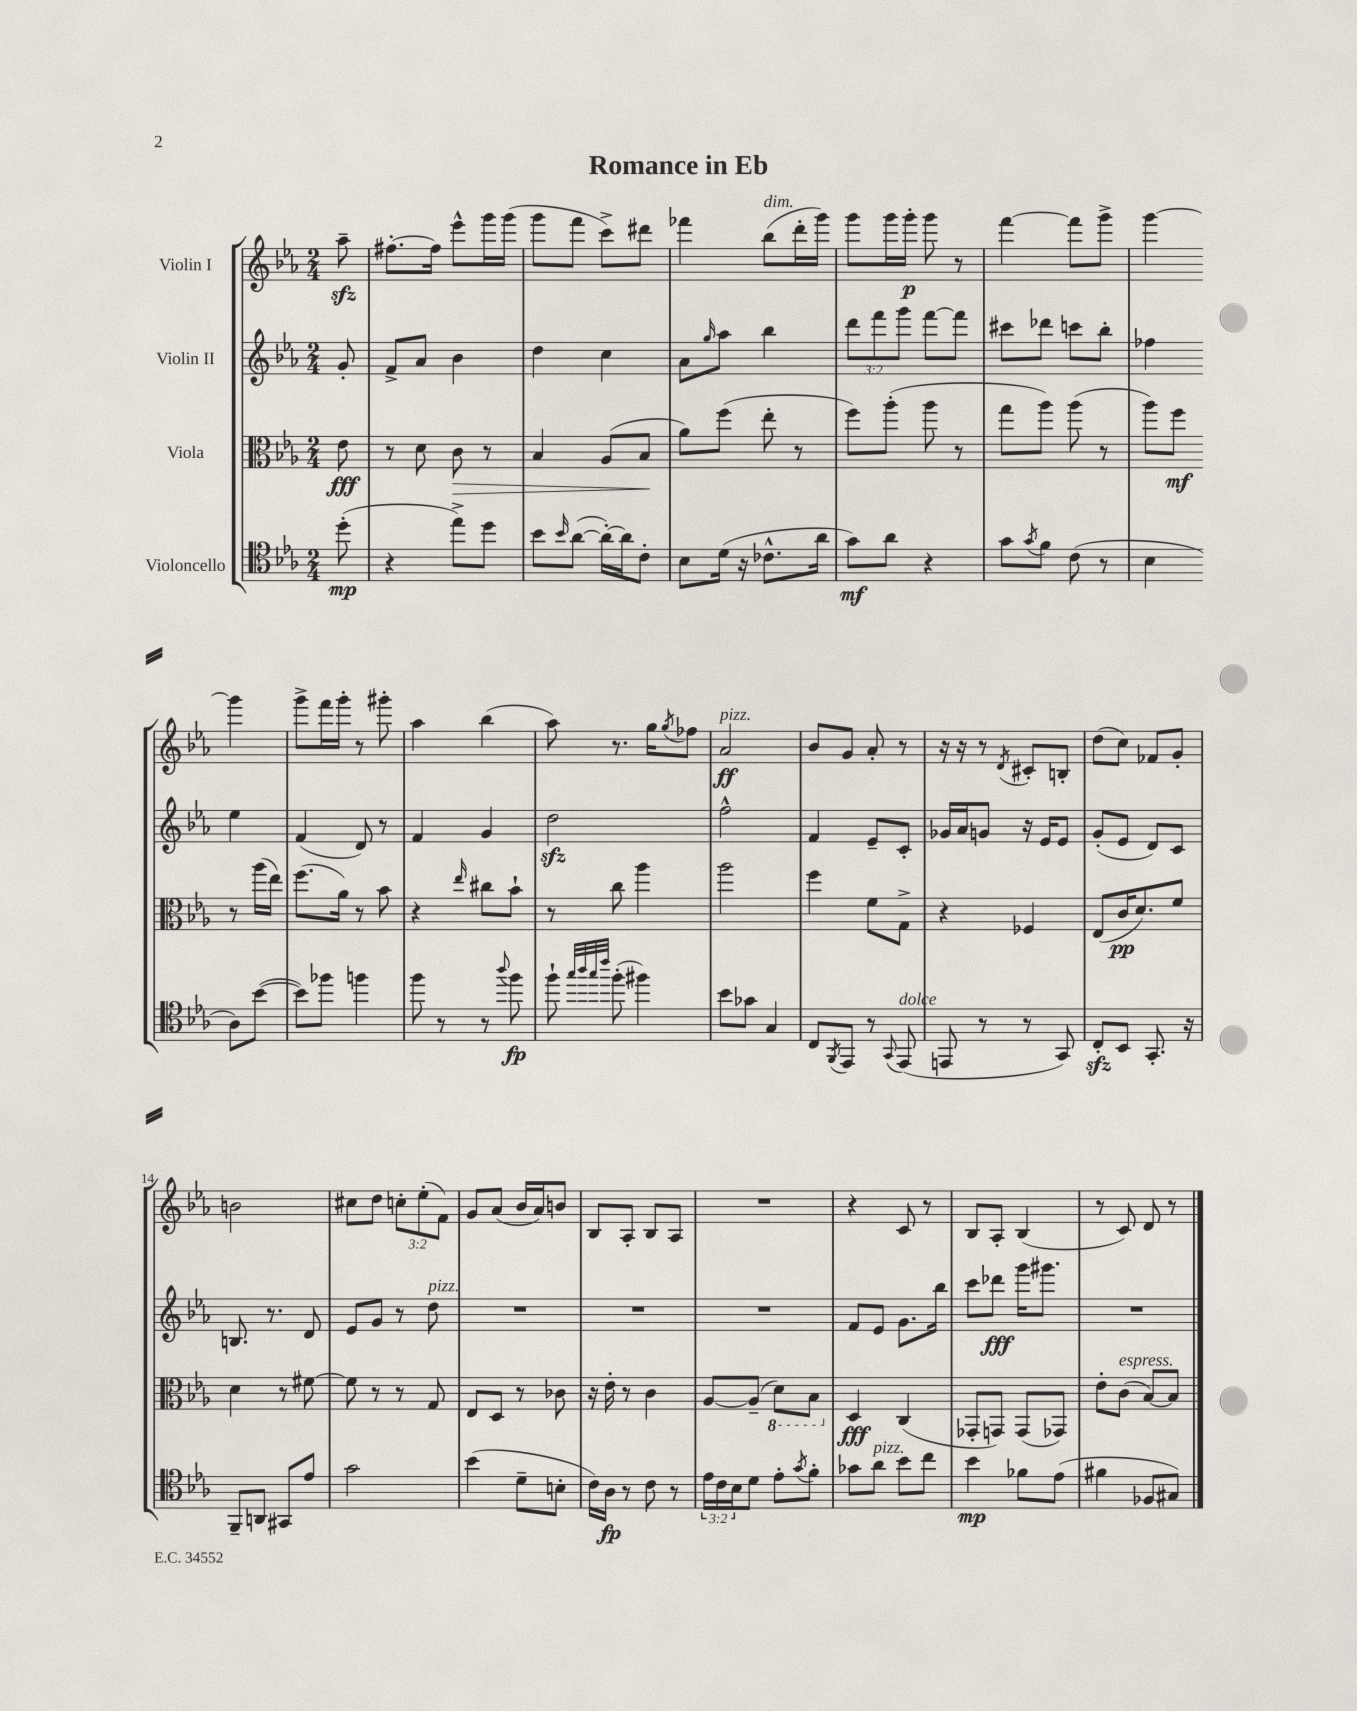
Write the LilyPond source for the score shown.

\header { title = "Romance in Eb" }
<<
\new StaffGroup <<
\new Staff = "s0" \with { instrumentName = "Violin I" } {
    \clef treble \key ees \major \numericTimeSignature \time 2/4 \override Staff.TupletNumber.text = #tuplet-number::calc-fraction-text \partial 8
    aes''8--\sfz |
    fis''8.~-. fis''16 ees'''8-^ g'''16 g'''16( |
    g'''8 f'''8 c'''8->) dis'''8 |
    fes'''4 bes''8^\markup { \italic "dim." }( d'''16-. g'''16) |
    g'''8 g'''16 g'''16-.\p g'''8 r8 |
    f'''4~ f'''8 g'''8-> |
    g'''4~ g'''4 |
    g'''8-> f'''16 g'''16-. r8 gis'''8-. |
    aes''4 bes''4( |
    aes''8) r8. g''16 \acciaccatura { g''8 } fes''8 |
    aes'2\ff^\markup { \italic "pizz." } |
    bes'8 g'8 aes'8-. r8 |
    r16 r16 r8 \acciaccatura { d'8 } cis'8-. b8-. |
    d''8( c''8) fes'8 g'8-. |
    b'2 |
    cis''8 d''8 \tuplet 3/2 { c''8-. ees''8-.( f'8) } |
    g'8 aes'8( bes'16 aes'16) b'8 |
    bes8 aes8-. bes8 aes8 |
    R2 |
    r4 c'8 r8 |
    bes8 aes8-. bes4( |
    r8 c'8) d'8 r8 \bar "|." |
}
\new Staff = "s1" \with { instrumentName = "Violin II" } {
    \clef treble \key ees \major \numericTimeSignature \time 2/4 \override Staff.TupletNumber.text = #tuplet-number::calc-fraction-text \partial 8
    g'8-. |
    f'8-> aes'8 bes'4 |
    d''4 c''4 |
    aes'8 \grace { g''16 } aes''8 bes''4 |
    \tuplet 3/2 { d'''8 f'''8 g'''8 } f'''8~ f'''8 |
    cis'''8 des'''8 c'''8 bes''8-. |
    fes''4 ees''4 |
    f'4( d'8) r8 |
    f'4 g'4 |
    d''2\sfz |
    f''2-^ |
    f'4 ees'8-- c'8-. |
    ges'16 aes'16 g'8 r16 ees'16 ees'8 |
    g'8-.( ees'8 d'8) c'8 |
    b8. r8. d'8 |
    ees'8 g'8 r8 d''8^\markup { \italic "pizz." } |
    R2 |
    R2 |
    R2 |
    f'8 ees'8 g'8. bes''16 |
    c'''8 des'''8\fff g'''16 gis'''8. |
    R2 \bar "|." |
}
\new Staff = "s2" \with { instrumentName = "Viola" } {
    \clef alto \key ees \major \numericTimeSignature \time 2/4 \partial 8
    ees'8\fff |
    r8 d'8 c'8\> r8 |
    bes4 aes8( bes8\! |
    aes'8) f''8( ees''8-. r8 |
    f''8) aes''8-.( aes''8 r8 |
    g''8 aes''8) aes''8( r8 |
    aes''8) f''8\mf r8 aes''16( ees''16) |
    f''8.( aes'16) r8 bes'8 |
    r4 \grace { ees''16 } cis''8 bes'8-! |
    r8 c''8 aes''4 |
    aes''2 |
    f''4 f'8 g8-> |
    r4 fes4 |
    ees8( c'16\pp d'8.) f'8 |
    d'4 r8 fis'8~ |
    fis'8 r8 r8 g8 |
    ees8 d8 r8 ces'8 |
    r16 ees'16-. r8 c'4 |
    aes8~ aes8--( \ottava #-1 d8) bes,8 \ottava #0 |
    d4\fff c4( |
    ges,8-. g,8) g,8( ges,8) |
    ees'8-. c'8^\markup { \italic "espress." }( bes8~) bes8 \bar "|." |
}
\new Staff = "s3" \with { instrumentName = "Violoncello" } {
    \clef tenor \key ees \major \numericTimeSignature \time 2/4 \override Staff.TupletNumber.text = #tuplet-number::calc-fraction-text \partial 8
    d''8-.\mp( |
    r4 ees''8->) d''8 |
    bes'8 \grace { bes'16 } aes'8~( aes'16~-.) aes'16 c'8-. |
    bes8 d'16( r16 ces'8.-^ aes'16 |
    g'8\mf) aes'8 r4 |
    g'8 \acciaccatura { g'8 } f'8 c'8( r8 |
    bes4 aes8) bes'8~( |
    bes'8) fes''8 f''4 |
    f''8 r8 r8 \appoggiatura { aes''8 } f''8\fp |
    f''8-! \grace { g''32 aes''32 g''32 c'''32 } f''8-.( fis''4) |
    bes'8 ges'8 g4 |
    c8 \acciaccatura { f,8 } ees,8 r8 \appoggiatura { g,8 } ees,8^\markup { \italic "dolce" }( |
    e,8 r8 r8 g,8) |
    c8-.\sfz bes,8 g,8.-. r16 |
    f,8-- a,8 gis,8 ees'8 |
    g'2 |
    bes'4( d'8-- b8-. |
    c'16) aes16\fp r8 c'8 r8 |
    \tuplet 3/2 { ees'16 c'16 bes16 } d'8 ees'8-. \acciaccatura { g'8 } f'8-. |
    ges'8 aes'8^\markup { \italic "pizz." } bes'8 c''8 |
    bes'4\mp fes'8 ees'8( |
    fis'4 fes8 gis8) \bar "|." |
}
>>
>>
